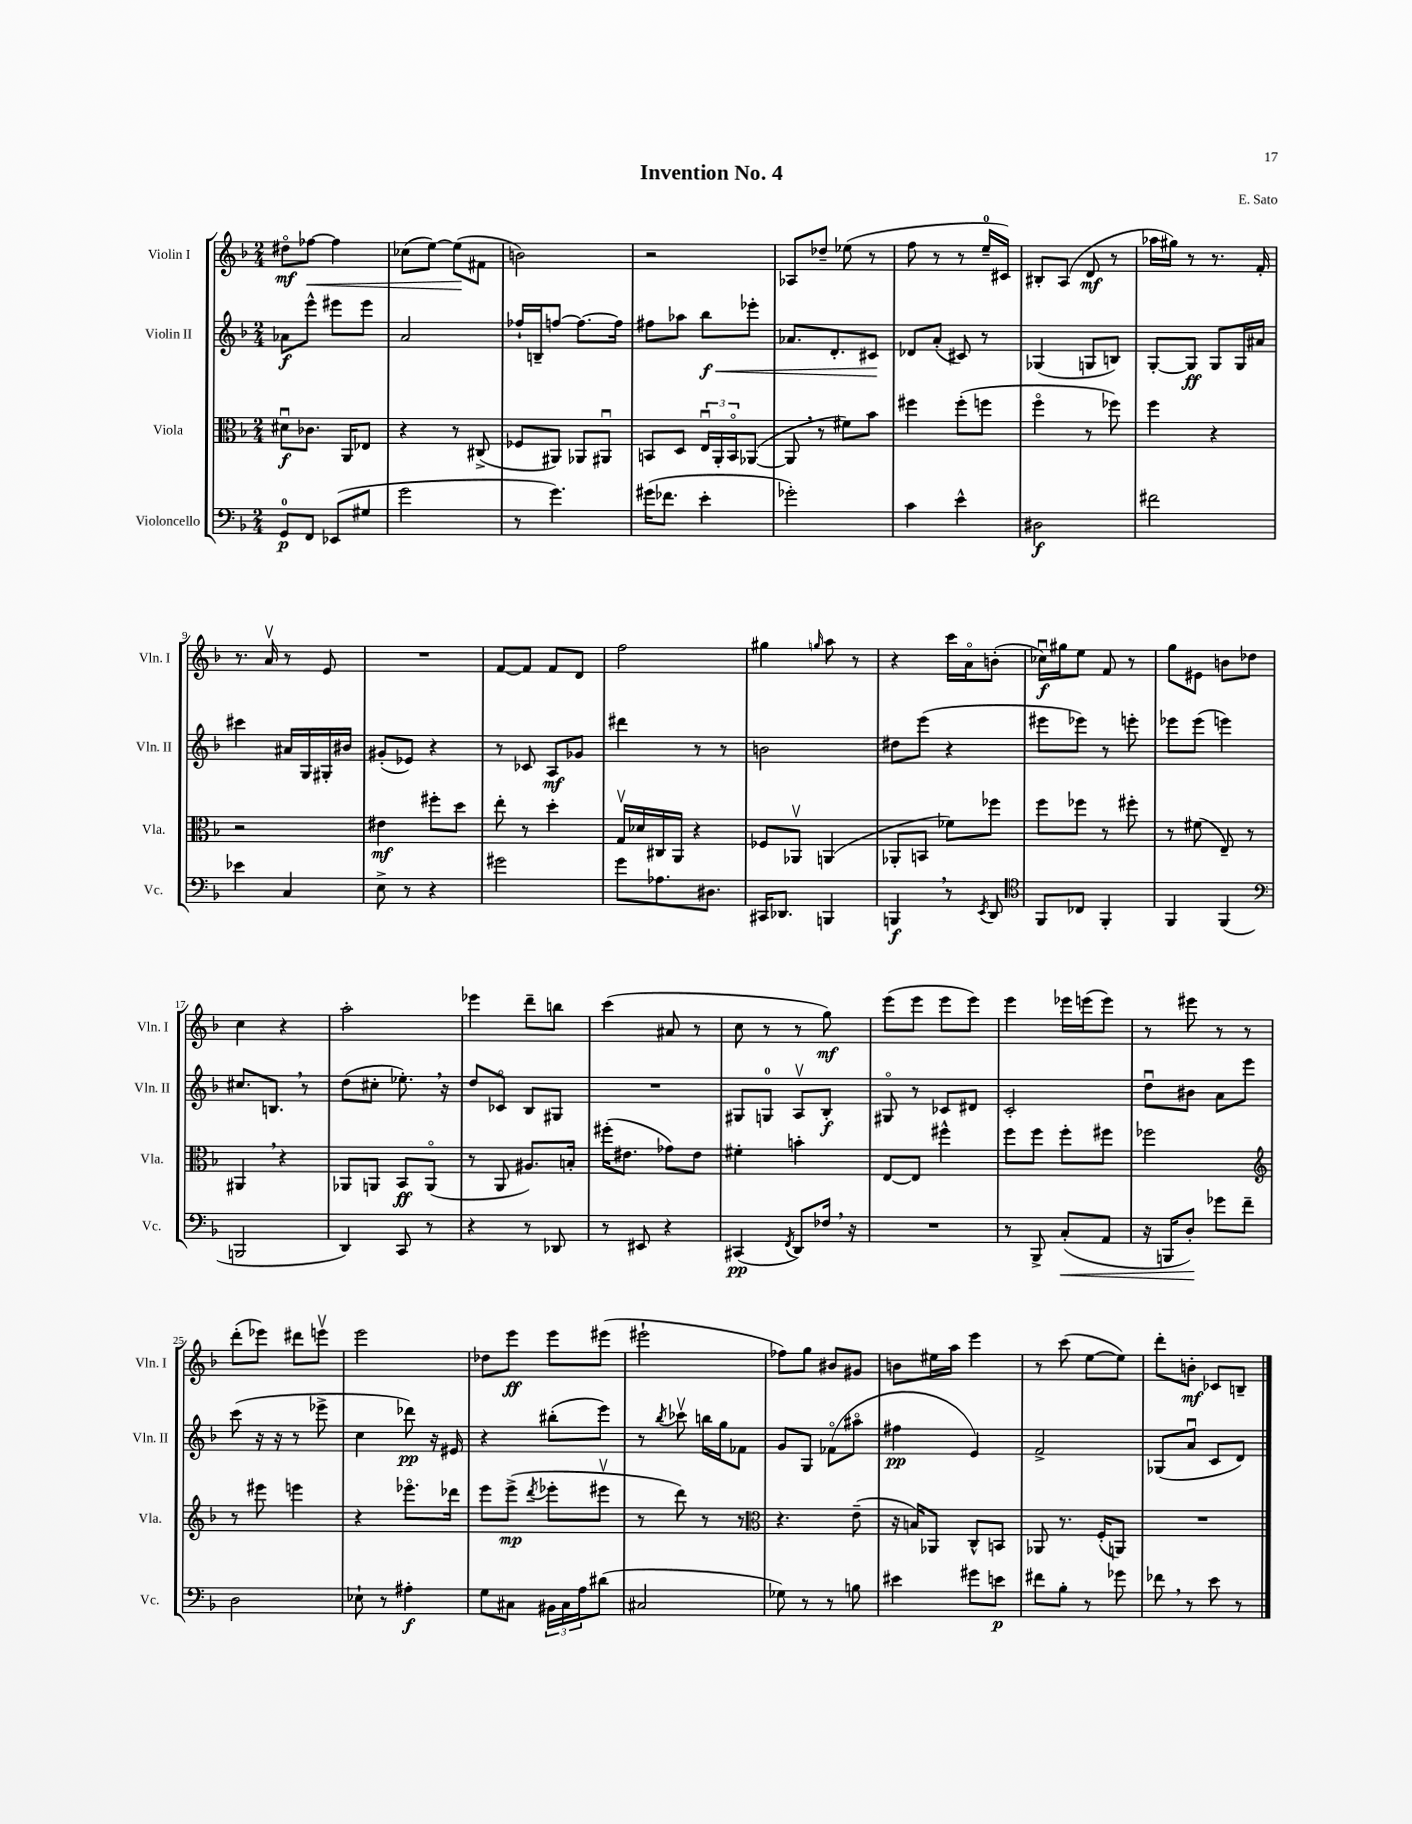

**kern	**dynam	**kern	**dynam	**kern	**dynam	**kern	**dynam
*part4	*part4	*part3	*part3	*part2	*part2	*part1	*part1
*staff4	*staff4	*staff3	*staff3	*staff2	*staff2	*staff1	*staff1
*I"Violoncello	*	*I"Viola	*	*I"Violin II	*	*I"Violin I	*
*I'Vc.	*	*I'Vla.	*	*I'Vln. II	*	*I'Vln. I	*
*clefF4	*	*clefC3	*	*clefG2	*	*clefG2	*
*k[b-]	*	*k[b-]	*	*k[b-]	*	*k[b-]	*
*M2/4	*	*M2/4	*	*M2/4	*	*M2/4	*
=1	=1	=1	=1	=1	=1	=1	=1
8GG/L	p	8d#Xu\L	f	8a-X\L	f	8dd#X\L	mf
!	!	!	!	!	!	!	!LO:HP:b
8FF/J	.	8.c-X\J	.	8eee^^\J	.	[8ff-X\J	<
(8EE-X/L	.	.	.	8eee#X\L	.	4ff-\]	.
.	.	16AA/KL	.	.	.	.	.
8G#X/J	.	8E-X/J	.	8eee#\J	.	.	.
=2	=2	=2	=2	=2	=2	=2	=2
2g\	.	4r	.	2a/	.	(8cc-X\L	.
.	.	.	.	.	.	[8ee\J)	.
.	.	8r	.	.	.	(8ee\L]	.
.	.	(8C#X^/	.	.	.	8f#X\J	[
=3	=3	=3	=3	=3	=3	=3	=3
8r	.	8F-X/L	.	16ff-X`/LL	.	2bn\)	.
.	.	.	.	16Bn~/J	.	.	.
4.g\)	.	8AA#X/J)	.	[8ffn/J	.	.	.
.	.	8AA-X/L	.	8.ff\L_	.	.	.
.	.	8AA#Xu/J	.	.	.	.	.
.	.	.	.	16ff\Jk]	.	.	.
=4	=4	=4	=4	=4	=4	=4	=4
(16g#X\KL	.	8BBn/L	.	8ff#X\L	.	2r	.
8.f-X\J	.	.	.	.	.	.	.
.	.	8D/J	.	8aa-X\J	.	.	.
!	!	!	!	!	!LO:HP:b	!	!
4e'\	.	24Eu/LL	.	8bb-\L	< f	.	.
.	.	24AA'/	.	.	.	.	.
.	.	24BB/J	.	.	.	.	.
.	.	([8AA-X/J	.	8eee-X'\J	.	.	.
=5	=5	=5	=5	=5	=5	=5	=5
2g-X'\)	.	8AA-,/]	.	8.a-X/L	.	8A-X/L	.
.	.	8r	.	.	.	8dd-X~/J	.
.	.	.	.	8.d'/	.	.	.
.	.	8f#X\L)	.	.	.	(8ee-X\	.
.	.	8b-\J	.	8c#X/J	.	8r	.
.	.	.	.	.	[	.	.
=6	=6	=6	=6	=6	=6	=6	=6
4c\	.	4ff#X\	.	8d-X/L	.	8ff\	.
.	.	.	.	(8a'/J	.	8r	.
4e^^\	.	(8ff#'\L	.	8c#X/)	.	8r	.
.	.	8ffn\J	.	8r	.	16ee~/LL	.
.	.	.	.	.	.	16c#X/JJ)	.
=7	=7	=7	=7	=7	=7	=7	=7
2D#X\	f	4ff\	.	(4G-X/	.	8B#X'/L	.
.	.	.	.	.	.	(8A/J	.
.	.	8r	.	8Gn/L	.	8d/	mf
.	.	8ff-X\)	.	8Bn/J)	.	8r	.
=8	=8	=8	=8	=8	=8	=8	=8
2f#X\	.	4ff\	.	[8G'/L	.	16aa-X\LL	.
.	.	.	.	.	.	16gg#X\JJ)	.
.	.	.	.	8G/J]	ff	8r	.
.	.	4r	.	8G/L	.	8.r	.
.	.	.	.	16G/L	.	.	.
.	.	.	.	16a#X/JJ	.	16f'/	.
!!LO:LB:g=z
=9	=9	=9	=9	=9	=9	=9	=9
4e-X\	.	2r	.	4ccc#X\	.	8.r	.
.	.	.	.	.	.	16av/	.
4C/	.	.	.	16a#X/LL	.	8r	.
.	.	.	.	16G/	.	.	.
.	.	.	.	16G#X'/	.	8e/	.
.	.	.	.	16b#X/JJ	.	.	.
=10	=10	=10	=10	=10	=10	=10	=10
8E^\	.	4e#X\	mf	(8g#X'/L	.	2r	.
8r	.	.	.	8e-X/J)	.	.	.
4r	.	8ff#X'\L	.	4r	.	.	.
.	.	8dd\J	.	.	.	.	.
=11	=11	=11	=11	=11	=11	=11	=11
2g#X\	.	8ee'\	.	8r	.	[8f/L	.
.	.	8r	.	8c-X/	.	8f/J]	.
.	.	4dd'\	.	8A/L	mf	8f/L	.
.	.	.	.	8g-X/J	.	8d/J	.
=12	=12	=12	=12	=12	=12	=12	=12
8g\L	.	16Gv/LL	.	4ddd#X\	.	2ff\	.
.	.	16d-X/	.	.	.	.	.
8.A-X\	.	16C#X/	.	.	.	.	.
.	.	16AA/JJ	.	.	.	.	.
.	.	4r	.	8r	.	.	.
8.D#X\J	.	.	.	.	.	.	.
.	.	.	.	8r	.	.	.
=13	=13	=13	=13	=13	=13	=13	=13
16CC#X/KL	.	8F-X/L	.	2bn\	.	4gg#X\	.
8.DD-X/J	.	.	.	.	.	.	.
.	.	8AA-Xv/J	.	.	.	.	.
.	.	.	.	.	.	16qqggn/	.
4BBBn/	.	(4AAn/	.	.	.	8aa\	.
.	.	.	.	.	.	8r	.
=14	=14	=14	=14	=14	=14	=14	=14
4BBBn,/	f	8AA-X'/L	.	8dd#X\L	.	4r	.
.	.	8BBn/J	.	(8eee\J	.	.	.
8r	.	8f-X\L)	.	4r	.	16ccc\LL	.
.	.	.	.	.	.	16a\J	.
8qEE/	.	.	.	.	.	.	.
8DD/	.	8ff-X\J	.	.	.	(8bn'\J	.
=15	=15	=15	=15	=15	=15	=15	=15
*clefC4	*	*	*	*	*	*	*
8FF/L	.	8ff\L	.	8eee#X\L	.	16cc-Xu\LL)	f
.	.	.	.	.	.	16gg#X\J	.
8C-X/J	.	8ff-X\J	.	8eee-X\J)	.	8ee\J	.
4FF'/	.	8r	.	8r	.	8f/	.
.	.	8ff#X'\	.	8eeen'\	.	8r	.
=16	=16	=16	=16	=16	=16	=16	=16
4FF/	.	8r	.	8eee-X\L	.	8gg\L	.
.	.	(8f#X\	.	(8eee-\J	.	8e#X\J	.
(4FF/	.	8E~/)	.	4eeen\)	.	8bn\L	.
.	.	8r	.	.	.	8dd-X\J	.
!!LO:LB:g=z
=17	=17	=17	=17	=17	=17	=17	=17
*clefF4	*	*	*	*	*	*	*
2BBBn/	.	4AA#X,/	.	8.cc#X/L	.	4cc\	.
.	.	.	.	8.Bn,/J	.	.	.
.	.	4r	.	.	.	4r	.
.	.	.	.	8r	.	.	.
=18	=18	=18	=18	=18	=18	=18	=18
4DD/)	.	8AA-X/L	.	(8dd\L	.	2aa'\	.
.	.	8AAn/J	.	8cc#X'\J	.	.	.
8CC/	.	8BB-/L	ff	8.ee-X',\)	.	.	.
8r	.	(8AA/J	.	.	.	.	.
.	.	.	.	16r	.	.	.
=19	=19	=19	=19	=19	=19	=19	=19
4r	.	8r	.	8dd/L	.	4eee-X\	.
.	.	8AA/	.	8c-X/J	.	.	.
8r	.	8.A#X/L)	.	8B-/L	.	8ddd~\L	.
8DD-X/	.	.	.	8G#X/J	.	8bbn\J	.
.	.	16Bn'/Jk	.	.	.	.	.
=20	=20	=20	=20	=20	=20	=20	=20
8r	.	(16ff#X'\KL	.	2r	.	(4ccc\	.
.	.	8.e#X\J	.	.	.	.	.
8EE#X/	.	.	.	.	.	.	.
4r	.	8g-X\L)	.	.	.	8a#X/	.
.	.	8e#\J	.	.	.	8r	.
=21	=21	=21	=21	=21	=21	=21	=21
(4CC#X/	pp	4f#X'\	.	8G#X/L	.	8cc\	.
.	.	.	.	8Gn/J	.	8r	.
8qFF/	.	.	.	.	.	.	.
8DD/L)	.	4bn'\	.	8Av/L	.	8r	.
16F-X,/Jk	.	.	.	8B-'/J	f	8gg\)	mf
16r	.	.	.	.	.	.	.
=22	=22	=22	=22	=22	=22	=22	=22
2r	.	[8E/L	.	8G#X/	.	(8eee\L	.
.	.	8E/J]	.	8r	.	8eee\J	.
.	.	4ff#X^^\	.	8c-X/L	.	8eee\L	.
.	.	.	.	8d#X/J	.	8eee\J)	.
=23	=23	=23	=23	=23	=23	=23	=23
8r	.	8ff\L	.	2c'/	.	4eee\	.
8BBB-^/	.	8ff\J	.	.	.	.	.
!	!LO:HP:b	!	!	!	!	!	!
(8C'/L	<	8ff'\L	.	.	.	16eee-X\LL	.
.	.	.	.	.	.	(16eeen\J	.
8AA/J	.	8ff#X\J	.	.	.	8eee\J)	.
=24	=24	=24	=24	=24	=24	=24	=24
16r	.	2ff-X\	.	8ddu\L	.	8r	.
16BBBn/KL	.	.	.	.	.	.	.
8D'/J)	.	.	.	8b#X\J	.	8eee#X\	.
8g-X\L	[	.	.	8a\L	.	8r	.
8f~\J	.	.	.	8eee\J	.	8r	.
!!LO:LB:g=z
=25	=25	=25	=25	=25	=25	=25	=25
*	*	*clefG2	*	*	*	*	*
2D\	.	8r	.	(8ccc\	.	(8ddd'\L	.
.	.	8eee#X\	.	16r	.	8eee-X\J)	.
.	.	.	.	16r	.	.	.
.	.	4eeen\	.	8r	.	8ddd#X\L	.
.	.	.	.	8eee-X^\	.	8eeenv\J	.
=26	=26	=26	=26	=26	=26	=26	=26
8E-X`\	.	4r	.	4cc\	.	2eee\	.
8r	.	.	.	.	.	.	.
4A#X'\	f	8.eee-X\L	.	8ddd-X\)	pp	.	.
.	.	.	.	16r	.	.	.
.	.	16ddd-X\Jk	.	16e#X/	.	.	.
=27	=27	=27	=27	=27	=27	=27	=27
8G\L	.	8eee\L	.	4r	.	8dd-X\L	.
8C#X\J	.	(8eee^\J	mp	.	.	8eee\J	ff
.	.	8qddd/	.	.	.	.	.
24BB#X\LL	.	8eee-X'\L	.	(8bb#X'\L	.	8eee\L	.
24C#\	.	.	.	.	.	.	.
24A\J	.	.	.	.	.	.	.
(8d#X\J	.	8eee#Xv\J	.	8eee\J)	.	(8eee#X\J	.
=28	=28	=28	=28	=28	=28	=28	=28
2C#X/	.	8r	.	8r	.	2eee#X`\	.
.	.	.	.	8qbb-/	.	.	.
.	.	8ddd\)	.	8ccc-Xv\	.	.	.
.	.	8r	.	16bbn\LL	.	.	.
.	.	.	.	16gg\J	.	.	.
.	.	8r	.	8f-X\J	.	.	.
=29	=29	=29	=29	=29	=29	=29	=29
*	*	*clefC3	*	*	*	*	*
8G-X\)	.	4.r	.	8g/L	.	8ff-X\L)	.
8r	.	.	.	8G/J	.	8gg\J	.
8r	.	.	.	(8f-X\L	.	8b#X/L	.
8Bn\	.	(8e~\	.	8aa#X\J	.	8g#X/J	.
=30	=30	=30	=30	=30	=30	=30	=30
4e#X\	.	16r	.	4ff#X\	pp	8bn\L	.
.	.	16Bn/KL)	.	.	.	.	.
.	.	8AA-X/J	.	.	.	16ee#X\L	.
.	.	.	.	.	.	16aa\JJ	.
8g#X\L	.	8C^^/L	.	4e/)	.	4eee\	.
8en\J	p	8BBn/J	.	.	.	.	.
=31	=31	=31	=31	=31	=31	=31	=31
8f#X\L	.	8AA-X/	.	2f^/	.	8r	.
8B-'\J	.	8.r	.	.	.	(8ccc\	.
8r	.	.	.	.	.	[8ee\L	.
.	.	(16F'/KL	.	.	.	.	.
8g-X\	.	8AAn/J)	.	.	.	8ee\J])	.
=32	=32	=32	=32	=32	=32	=32	=32
8f-X,\	.	2r	.	(8G-X/L	.	8ddd'\L	.
8r	.	.	.	8au/J	.	8bn'\J	mf
8e\	.	.	.	8c/L	.	8c-X/L	.
8r	.	.	.	8d/J)	.	8Bn~/J	.
==	==	==	==	==	==	==	==
*-	*-	*-	*-	*-	*-	*-	*-
